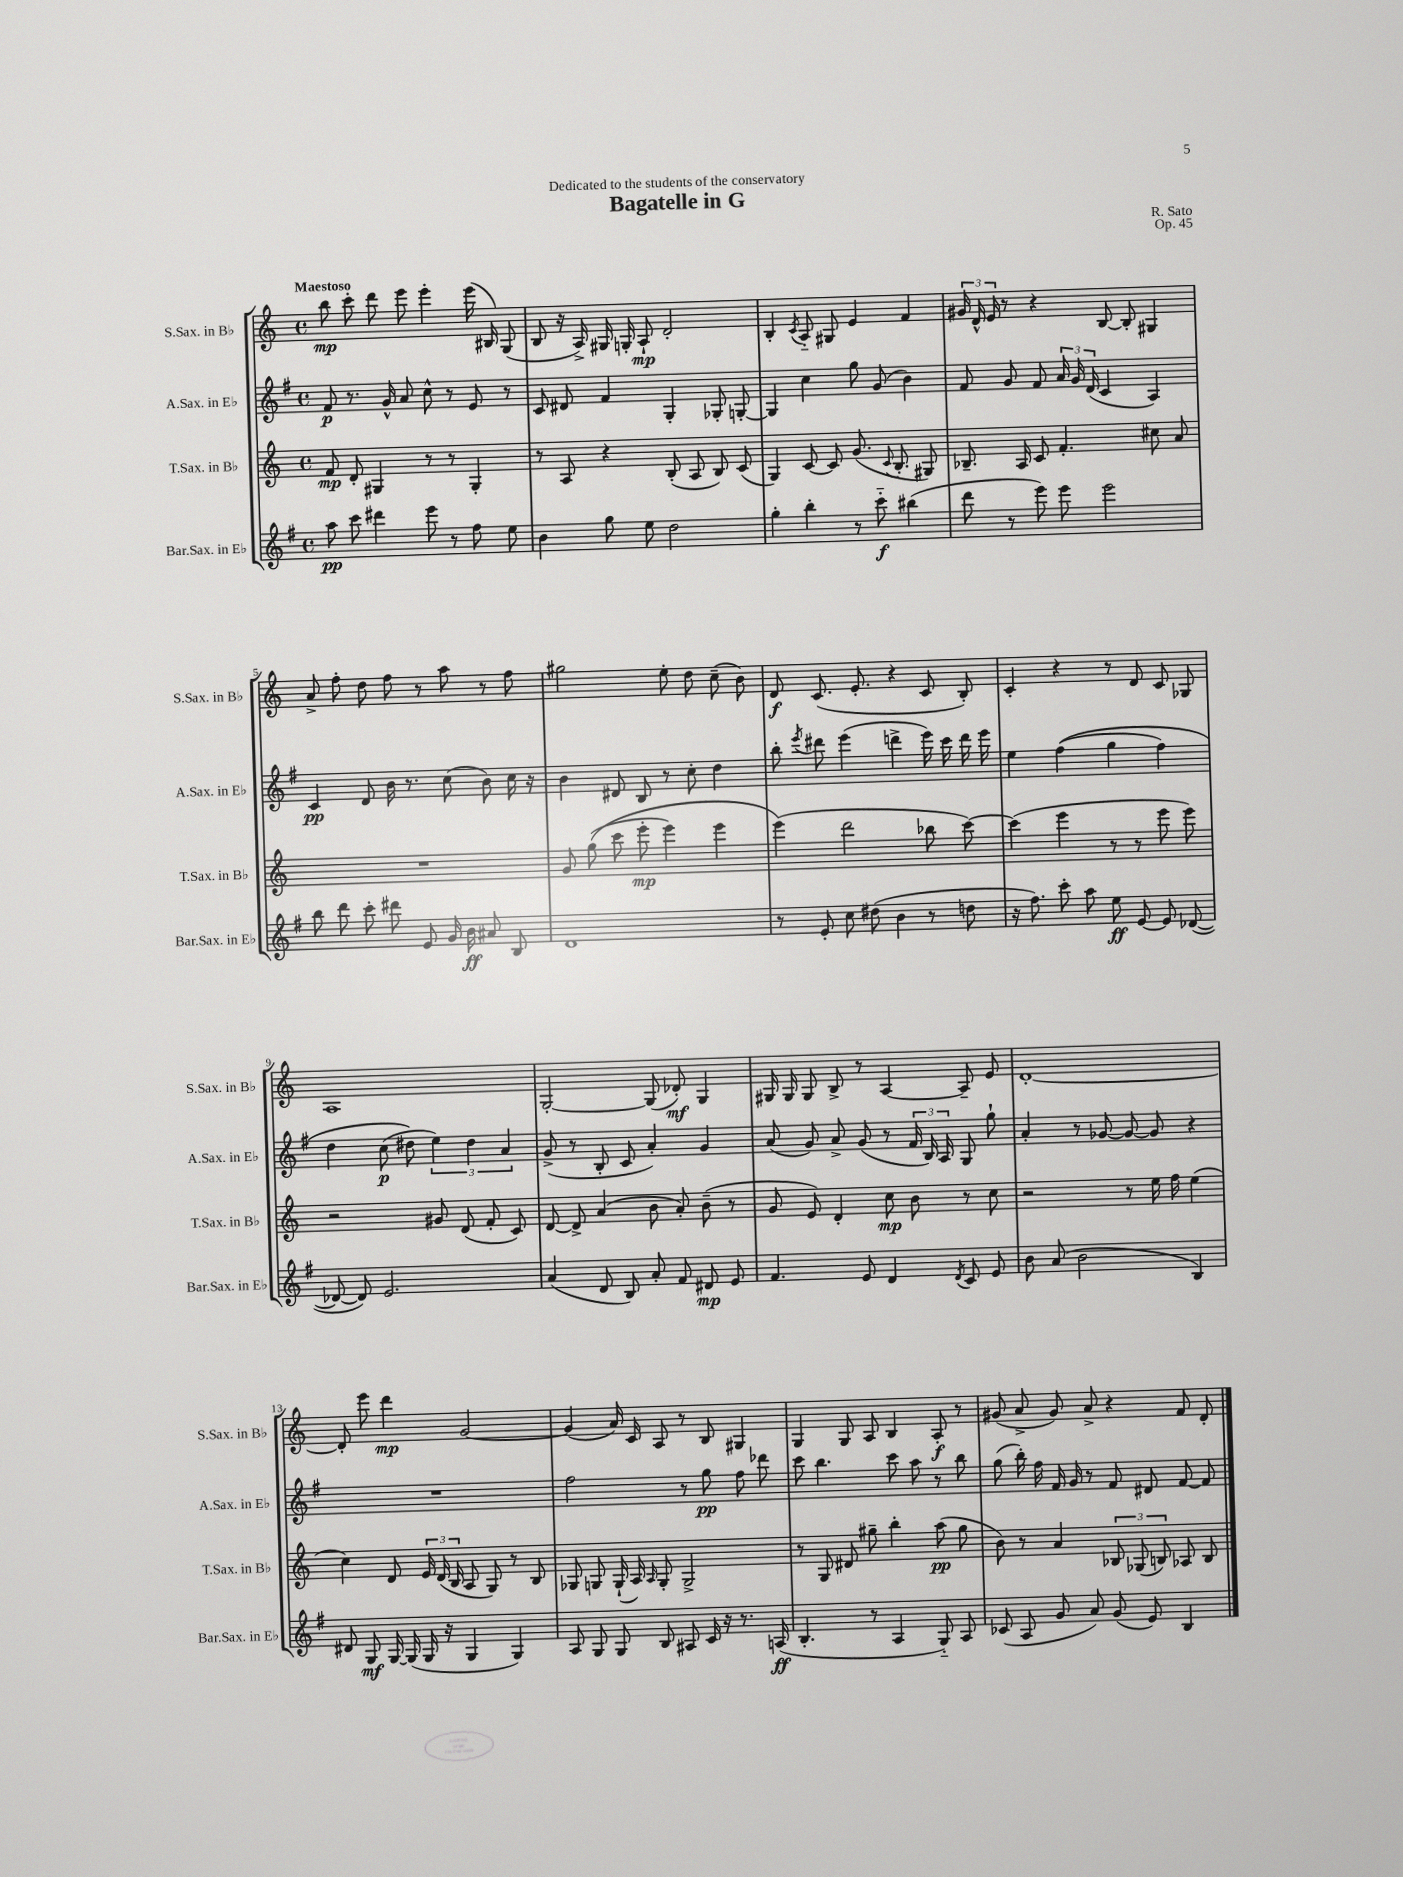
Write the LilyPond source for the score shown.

\header { title = "Bagatelle in G" composer = "R. Sato" dedication = "Dedicated to the students of the conservatory" opus = "Op. 45" }
<<
\new StaffGroup <<
\new Staff = "s0" \with { instrumentName = "S.Sax. in Bb" shortInstrumentName = "S.Sax. in Bb" } {
    \clef treble \key c \major \defaultTimeSignature \time 4/4 \tempo "Maestoso"
    \autoBeamOff b''8\mp c'''8-. d'''8 e'''8 e'''4-. e'''16( bis16) g8( |
    b8 r16 a16->) gis16 g16-. a8-!\mp d'2-. |
    b4-. \acciaccatura { c'8 } a8-_ gis8 e'4 f'4 |
    \tuplet 3/2 { gis'16 d'16-^ e'16 } r8 r4 b8~ b8-. gis4 |
    a'8-> f''8-. d''8 f''8 r8 a''8 r8 f''8 |
    gis''2 e''8-. d''8 c''8--( b'8) |
    d'8\f c'8.( e'8.-. r4 c'8 b8-.) |
    c'4-. r4 r8 d'8 c'8 ges8 |
    a1 |
    g2~-. g8( des'8-.\mf) g4 |
    gis16 gis16 gis8 b8-> r8 a4~ a8-- e'8 |
    d'1~-. |
    d'8-. e'''8 d'''4\mp g'2~ |
    g'4( a'16) c'16 a8 r8 b8 gis4 |
    g4 g8 a8 b4 a8-.\f r8 |
    gis'8( a'8-> gis'8) a'8-> r4 f'8 d'8-. \bar "|." |
}
\new Staff = "s1" \with { instrumentName = "A.Sax. in Eb" shortInstrumentName = "A.Sax. in Eb" } {
    \clef treble \key g \major \defaultTimeSignature \time 4/4
    \autoBeamOff fis'8\p r8. g'16-^ a'8 c''8-^ r8 e'8 r8 |
    c'8 dis'8 fis'4 g4-. ges8-. g8~-. |
    g4 c''4 g''8 g'8( b'4) |
    fis'8 g'8 fis'8 \tuplet 3/2 { a'16 g'16 d'16( } c'4 a4) |
    c'4\pp d'8 b'16 r8. c''8( b'8) c''16 r16 |
    b'4 dis'8 b8 r8 c''8-. d''4 |
    b''8-. \acciaccatura { e'''8 } dis'''8 e'''4( d'''4-> e'''16) c'''16 d'''16 e'''16 |
    e''4 fis''4(\( g''4 fis''4) |
    d''4 c''8\p( dis''8\) \tuplet 3/2 { e''4) dis''4 a'4 } |
    g'8->( r8 b8-. c'8 a'4-.) g'4 |
    a'8( g'8) a'8-> g'8( r8 \tuplet 3/2 { fis'16 b16) a16 } g8 g''8-! |
    a'4-. r8 ges'8~ ges'8~ ges'8 r4 |
    R1 |
    fis''2 r8 g''8\pp fis''8 des'''8 |
    c'''8 b''4. c'''8 a''8 r8 b''8 |
    g''8( b''16-.) fis''16 fis'16 g'16 r8 fis'8 dis'8 fis'8~ fis'8 \bar "|." |
}
\new Staff = "s2" \with { instrumentName = "T.Sax. in Bb" shortInstrumentName = "T.Sax. in Bb" } {
    \clef treble \key c \major \defaultTimeSignature \time 4/4
    \autoBeamOff f'8\mp d'8-. gis4 r8 r8 gis4-. |
    r8 a8 r4 b8-.( a8 b8) c'8( |
    g4) c'8~ c'8 g'8.( \appoggiatura { c'8 } b8.-. gis8) |
    bes8.-- a16 c'8 f'4.-. cis''8 a'8 |
    R1 |
    g'8 g''8(\( c'''8 e'''8-.\mp e'''4) e'''4 |
    e'''4(\) d'''2 bes''8 c'''8~) |
    c'''4( e'''4 r8 r8 e'''8 e'''8) |
    r2 gis'8 d'8( f'8-. c'8) |
    d'8~ d'8-> a'4( b'8 a'8-.) b'8--( r8 |
    g'8 e'8) d'4-. c''8\mp b'8 r8 c''8 |
    r2 r8 e''16 f''16 e''4( |
    c''4) d'8 \tuplet 3/2 { e'16 d'16( b16 } a8 g8) r8 b8 |
    ges8 g8 g16-!( a16) \grace { a16 } g8-. g2-> |
    r8 g8 dis'8 gis''8-- b''4-. a''8\pp( gis''8 |
    b'8) r8 a'4 \tuplet 3/2 { bes8 ges8( b8) } aes8 b8 \bar "|." |
}
\new Staff = "s3" \with { instrumentName = "Bar.Sax. in Eb" shortInstrumentName = "Bar.Sax. in Eb" } {
    \clef treble \key g \major \defaultTimeSignature \time 4/4
    \autoBeamOff a''8\pp c'''8 dis'''4 e'''8 r8 fis''8 e''8 |
    b'4 g''8 e''8 d''2 |
    g''4-. b''4-. r8 c'''8-_\f bis''4( |
    d'''8 r8 e'''8) e'''8 e'''2 |
    b''8 d'''8 c'''8-. dis'''8 e'8 g'16 b'16\ff ais'8 b8 |
    d'1 |
    r8 e'8-. c''8 dis''8( b'4 r8 d''8 |
    r16 fis''8.) c'''8-. a''8 e''8\ff e'8~ e'8 des'8~( |
    des'8~ des'8) e'2. |
    a'4( d'8 b8) a'8-. fis'8 dis'8\mp e'8 |
    fis'4. e'8 d'4 \acciaccatura { d'8 } c'8 e'8 |
    b'8 a'8( b'2 b4) |
    dis'8 g8\mf g16~ g16( g16 r16 g4 g4) |
    a8 g8 g8 b8 ais8 c'16 r16 r8. a16\ff( |
    b4.-. r8 a4 g8-_) a8 |
    ces'8( a8 g'8 a'8) g'8( e'8) b4 \bar "|." |
}
>>
>>
